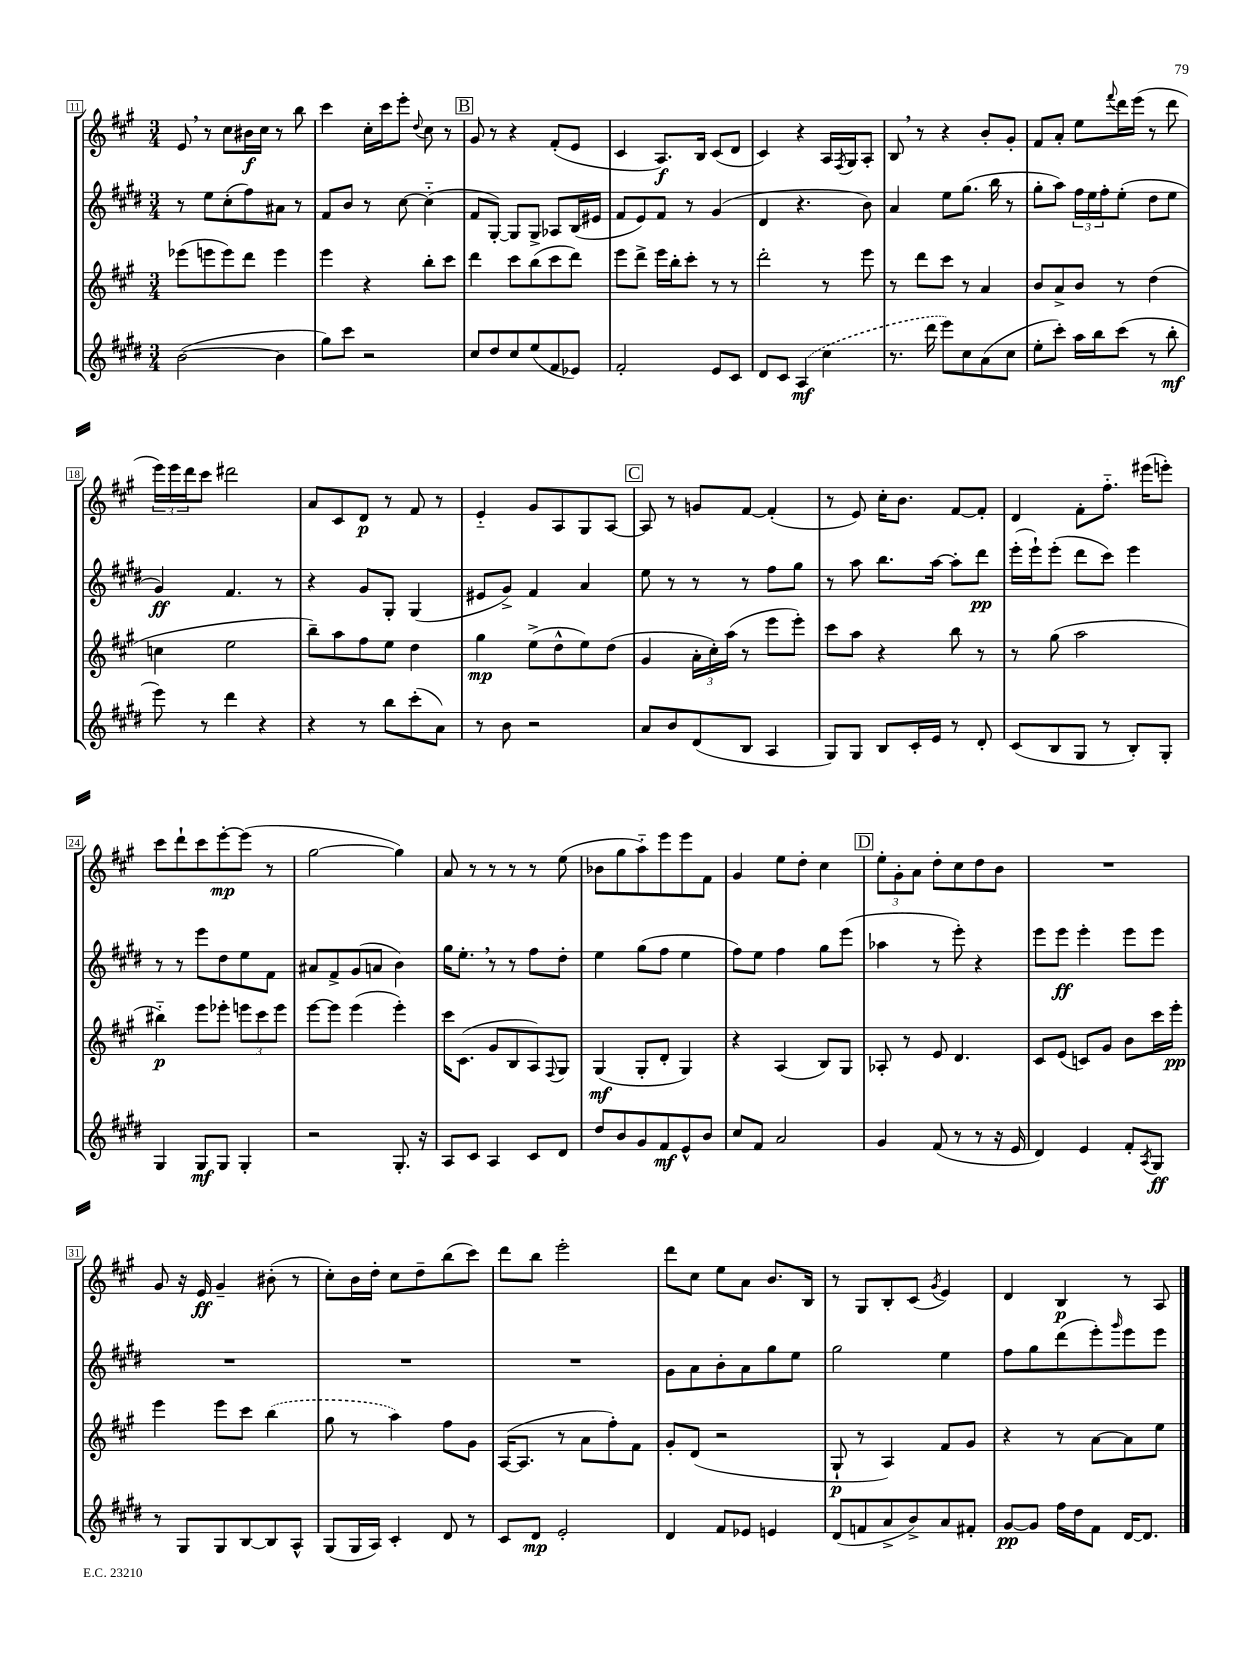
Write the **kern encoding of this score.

**kern	**kern	**kern	**kern
*staff4	*staff3	*staff2	*staff1
*clefG2	*clefG2	*clefG2	*clefG2
*k[f#c#g#d#]	*k[f#c#g#]	*k[f#c#g#d#]	*k[f#c#g#]
*M3/4	*M3/4	*M3/4	*M3/4
([2b	(8eee-	8r	8e
.	8eee	8ee	8r
.	8eee)	(8cc#'	8cc#
.	8ddd	8ff#)	16b#
.	.	.	16cc#
4b]	4eee	8a#	8r
.	.	8r	8bb
=	=	=	=
8gg#)	4eee	8f#	4ccc#
8ccc#	.	8b	.
2r	4r	8r	16cc#'
.	.	.	16ccc#
.	.	[8cc#	8eee'
.	.	.	8qqdd
.	8bb'	(4cc#'~]	8cc#
.	8ccc#	.	8r
=	=	=	=
8cc#	4ddd	8f#	8g#
8dd#	.	[8G#')	8r
8cc#	8ccc#	8G#]	4r
(8ee	(8bb	8G#^	.
8f#	8ccc#	8A-	(8f#'
8e-)	8ddd)	(16B	8e
.	.	16e#	.
=	=	=	=
2f#'	8eee	8f#	4c#
.	8ddd^	8e)	.
.	16eee	8f#	8.A)
.	16bb'	.	.
.	8ccc#'	8r	.
.	.	.	16B
8e	8r	(4g#	(8c#
8c#	8r	.	8d
=	=	=	=
8d#	2ddd'	4d#	4c#)
8c#	.	.	.
(4A	.	4.r	4r
4cc#	8r	.	16A
.	.	.	8qF#
.	.	.	16G#
.	8eee	8b)	8A'
=	=	=	=
8.r	8r	4a	8B
.	8ddd	.	8r
16ddd#	.	.	.
8eee)	8ccc#	8ee	4r
8cc#	8r	(8.gg#	.
(8a	4a	.	8b'
.	.	16bb	.
8cc#	.	8r	8g#'
=	=	=	=
8ee'	8b	8gg#'	8f#
8ccc#')	8a^	8aa)	8a'
16aa	8b	24ff#	8ee
.	.	24ee	.
16bb	.	.	.
.	.	24ff#'	.
.	.	.	8qqfff#
(8ccc#	8r	(8ee'	16ddd
.	.	.	(16eee
8r	(4dd	8dd#	8r
8bb'	.	8ee	8ddd
=	=	=	=
8eee)	4cc	4g#)	24eee)
.	.	.	24eee
.	.	.	24ddd
8r	.	.	8ccc#
4ddd#	2ee	4.f#	2ddd#
4r	.	.	.
.	.	8r	.
=	=	=	=
4r	8bb~)	4r	8a
.	8aa	.	8c#
8r	8ff#	8g#	8d
8bb	8ee	8G#'	8r
(8ccc#'	4dd	(4G#	8f#
8a)	.	.	8r
=	=	=	=
8r	4gg#	8e#	4e'~
8b	.	8g#^)	.
2r	(8ee^	4f#	8g#
.	8dd^^	.	8A
.	8ee)	4a	8G#
.	(8dd	.	[8A
=	=	=	=
8a	4g#	8ee	8A]
8b	.	8r	8r
(8d#	24a'	8r	8g
.	24cc#')	.	.
.	(24aa	.	.
8B	8r	8r	[8f#
4A	8eee	8ff#	(4f#']
.	8eee')	8gg#	.
=	=	=	=
8G#)	8ccc#	8r	8r
8G#	8aa	8aa	8e)
8B	4r	8.bb	16cc#'
.	.	.	8.b
16c#'	.	.	.
16e	.	[16aa	.
8r	8bb	8aa']	[8f#
8d#'	8r	8ddd#	8f#']
=	=	=	=
(8c#	8r	(16eee'	4d
.	.	16eee`)	.
8B	(8gg#	(8eee'	.
8G#	2aa	8ddd#	8f#'
8r	.	8ccc#)	8.ff#'~
8B')	.	4eee	.
.	.	.	(16eee#
8G#'	.	.	8eee')
=	=	=	=
4G#	4bb#'~)	8r	8ccc#
.	.	8r	8ddd`
8G#	8eee	8eee	8ccc#
8G#	8eee-'	8dd#	[8eee'
4G#'	12eee	8ee	(8eee]
.	12ccc#	.	.
.	.	8f#	8r
.	12eee	.	.
=	=	=	=
2r	[8eee	8a#	[2gg#
.	8eee]	8f#^	.
.	(4eee	(8g#	.
.	.	8a	.
8.G#'	4eee')	4b)	4gg#])
16r	.	.	.
=	=	=	=
8A	16ccc#	16gg#	8a
.	(8.c#	8.ee'	.
8c#	.	.	8r
4A	8g#	8r	8r
.	8B	8r	8r
8c#	8A)	8ff#	8r
.	8qqF#	.	.
8d#	8G#	8dd#'	(8ee
=	=	=	=
8dd#	(4G#	4ee	8b-
8b	.	.	8gg#
8g#	8G#'	(8gg#	8aa'~)
8f#	8d'	8ff#	8eee
8e^^	4G#)	4ee	8eee
8b	.	.	8f#
=	=	=	=
8cc#	4r	8ff#)	4g#
8f#	.	8ee	.
2a	(4A	4ff#	8ee
.	.	.	8dd'
.	8B)	8gg#	4cc#
.	8G#	(8eee	.
=	=	=	=
4g#	8A-'	4aa-	12ee'
.	.	.	12g#'
.	8r	.	.
.	.	.	12a
(8f#	8e	8r	8dd'
8r	4.d	8eee')	8cc#
8r	.	4r	8dd
16r	.	.	8b
16e	.	.	.
=	=	=	=
4d#)	8c#	8eee	2.r
.	(8e	8eee	.
4e	8c)	4eee'	.
.	8g#	.	.
8f#'	8b	8eee	.
8qA	.	.	.
8G#	16ccc#	8eee	.
.	16eee'	.	.
=	=	=	=
8r	4eee	2.r	8g#
8G#	.	.	16r
.	.	.	16e
8G#	8eee	.	4g#~
[8B	8ccc#	.	.
8B]	(4bb	.	(8b#'
8A^^	.	.	8r
=	=	=	=
(8G#	8gg#	2.r	8cc#')
16G#	8r	.	16b
16A)	.	.	16dd'
4c#'	4aa)	.	8cc#
.	.	.	8dd~
8d#	8ff#	.	(8bb
8r	8g#	.	8ccc#)
=	=	=	=
8c#	([16A	2.r	8ddd
.	8.A]	.	.
8d#	.	.	8bb
2e'	8r	.	2eee'
.	8a	.	.
.	8ff#')	.	.
.	8f#	.	.
=	=	=	=
4d#	8g#'	8g#	8ddd
.	(8d	8a	8cc#
8f#	2r	8b'	8ee
8e-	.	8a	8a
4e	.	8gg#	8.b
.	.	8ee	.
.	.	.	16B
=	=	=	=
(8d#	8G#`	2gg#	8r
8f	8r	.	8G#
8a^	4A)	.	8B'
8b^)	.	.	(8c#
.	.	.	8qg#
8a	8f#	4ee	4e)
8f#'	8g#	.	.
=	=	=	=
[8g#	4r	8ff#	4d
8g#]	.	8gg#	.
16ff#	8r	(8ddd#	4B
16dd#	.	.	.
8f#	[8a	8eee')	.
.	.	16qqggg#	.
[16d#	8a]	8eee	8r
8.d#]	.	.	.
.	8ee	8eee	8A
==	==	==	==
*-	*-	*-	*-
